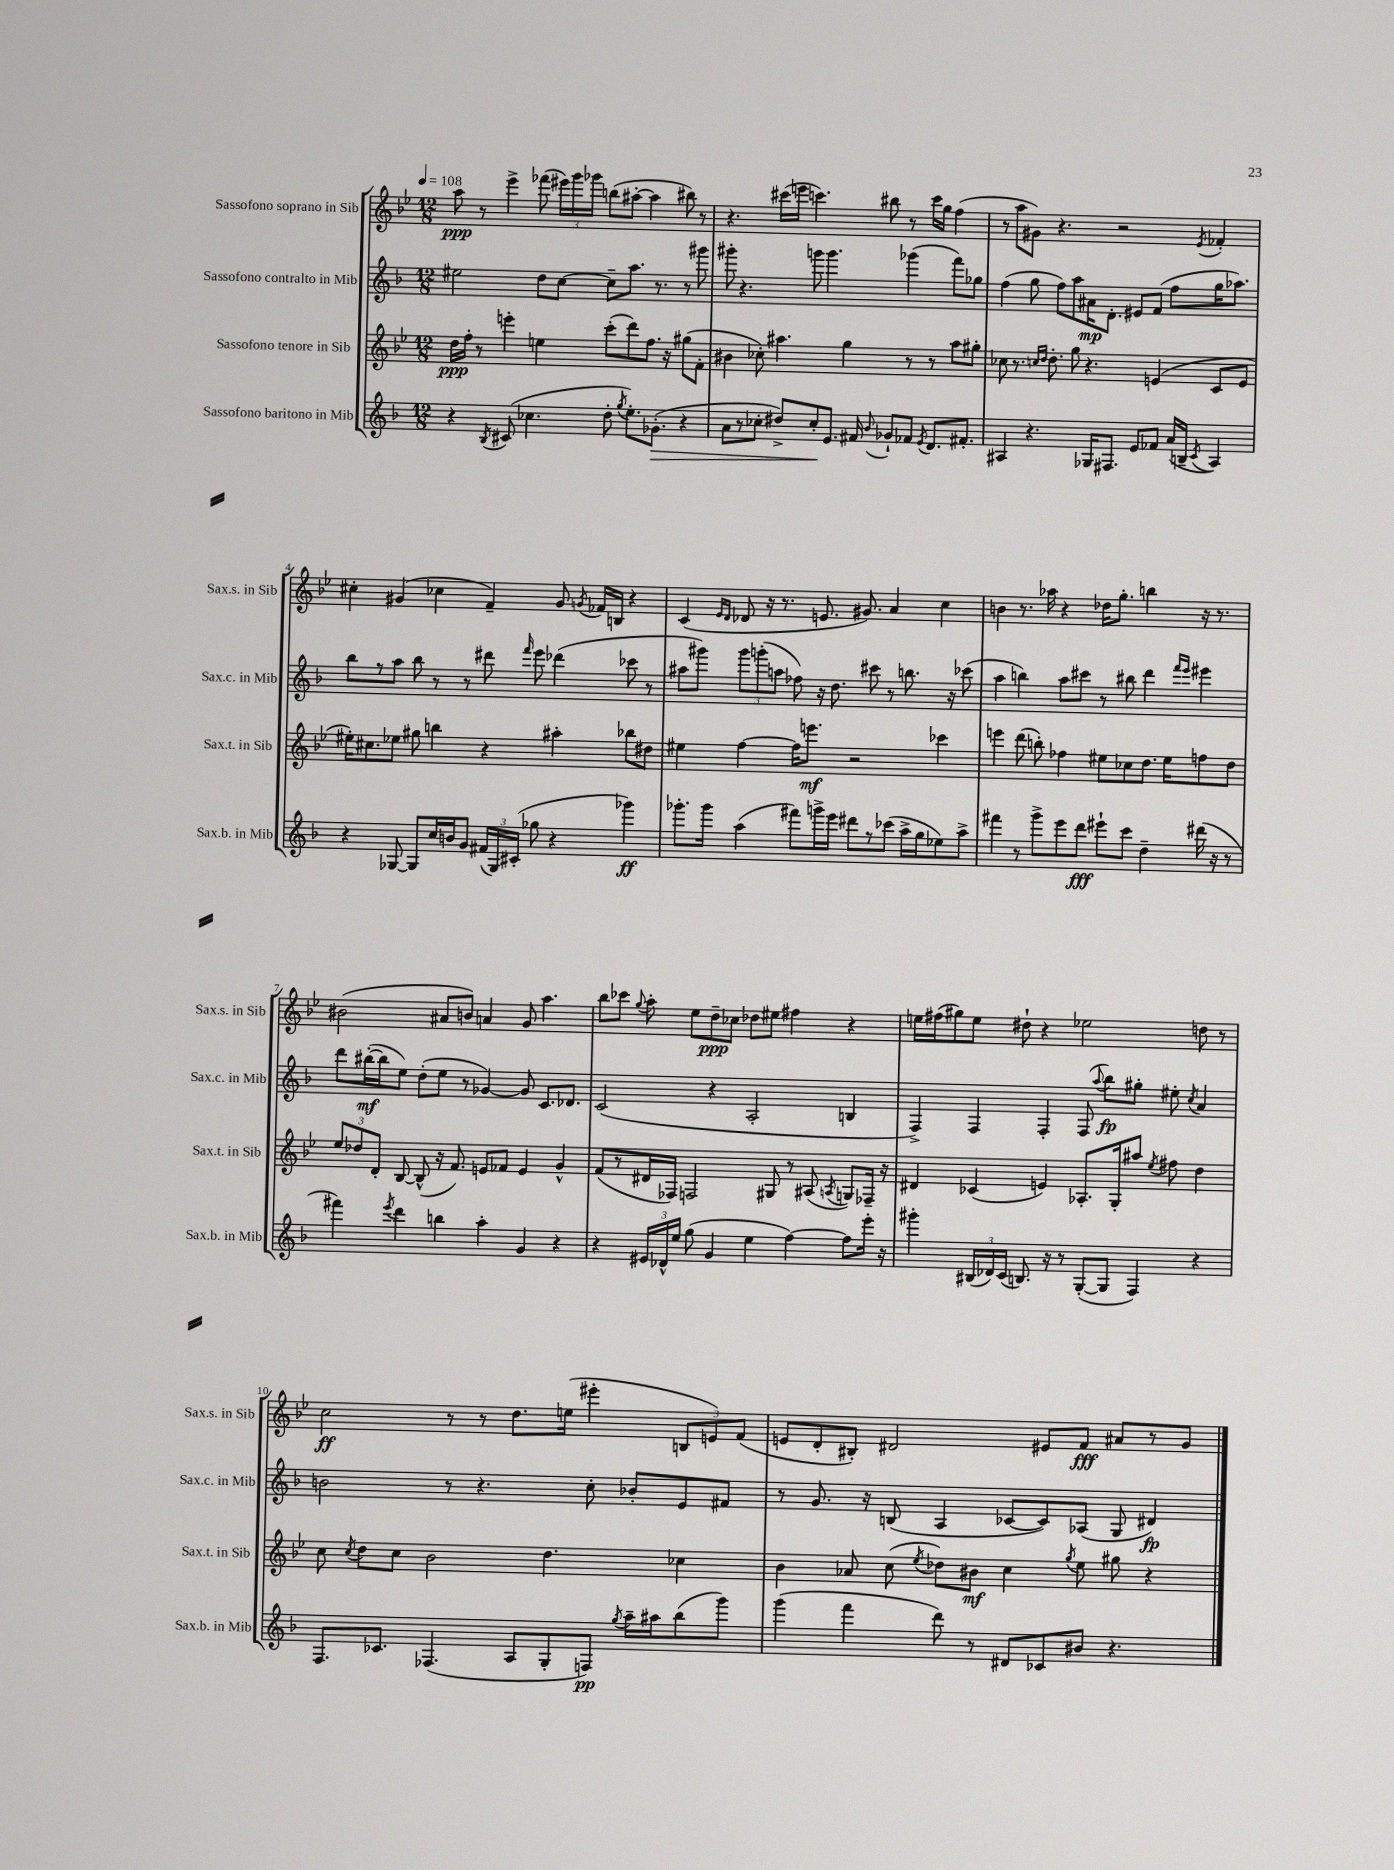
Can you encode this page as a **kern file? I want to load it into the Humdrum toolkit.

**kern	**dynam	**kern	**dynam	**kern	**dynam	**kern	**dynam
*part4	*part4	*part3	*part3	*part2	*part2	*part1	*part1
*staff4	*staff4	*staff3	*staff3	*staff2	*staff2	*staff1	*staff1
*I"Sassofono baritono in Mib	*	*I"Sassofono tenore in Sib	*	*I"Sassofono contralto in Mib	*	*I"Sassofono soprano in Sib	*
*I'Sax.b. in Mib	*	*I'Sax.t. in Sib	*	*I'Sax.c. in Mib	*	*I'Sax.s. in Sib	*
*clefG2	*	*clefG2	*	*clefG2	*	*clefG2	*
*k[b-]	*	*k[b-e-]	*	*k[b-]	*	*k[b-e-]	*
*M12/8	*	*M12/8	*	*M12/8	*	*M12/8	*
*MM108	*	*MM108	*	*MM108	*	*MM108	*
=1	=1	=1	=1	=1	=1	=1	=1
4r	.	16dd\LL	ppp	2ee#X\	.	8aa\	ppp
.	.	16ff'\JJ	.	.	.	.	.
.	.	8r	.	.	.	8r	.
8qB-/	.	.	.	.	.	.	.
(8c#X/	.	4eeen'\	.	.	.	4eee-^\	.
4.cc-X\	.	.	.	.	.	.	.
.	.	4een\	.	8dd\L	.	(8fff-X\	.
.	.	.	.	[8cc\J	.	24eee#X\LL)	.
.	.	.	.	.	.	24ggg\	.
.	.	.	.	.	.	24ggg-X\JJ	.
8dd'\	.	(8ccc'\L	.	8cc~\L]	.	(8bbn\L	.
8qgg/	.	.	.	.	.	.	.
8.ee'\L)	.	8ddd\)	.	8.aa\J	.	[8aa#X'\J	.
.	.	8.ff\J	.	.	.	4aa#\]	.
!	!LO:HP:b	!	!	!	!	!	!
(8.g-X'\J	>	.	.	8.r	.	.	.
.	.	16r	.	.	.	.	.
4r	.	(8gg#X\L	.	8r	.	8bb#X\)	.
.	.	8f'\J	.	8ggg#X\	.	8r	.
=2	=2	=2	=2	=2	=2	=2	=2
8a\L	.	4b#X\	.	8ggg#X'\	.	4.r	.
8r	.	.	.	4.r	.	.	.
8cc-X'\J	.	8cc-X'\)	.	.	.	.	.
8dd#X^/L)	.	4.aa#X\	.	.	.	(16ccc#X\LL	.
.	.	.	.	.	.	16eeen\JJ	.
8cc-'/	.	.	.	8gggn\	.	4.cccn\)	.
8.e/J	]	.	.	4.ggg\	.	.	.
.	.	4gg\	.	.	.	.	.
16f#X/	.	.	.	.	.	.	.
8qqb-/	.	.	.	.	.	.	.
8g-X`/L	.	.	.	.	.	8bb#X\	.
8f-X/J	.	8r	.	(4ggg-X\	.	8r	.
8qe/	.	.	.	.	.	.	.
8.d/L	.	8r	.	.	.	16ccc\LL	.
.	.	.	.	.	.	16gg\JJ	.
.	.	8aa#\L	.	8fff\L)	.	(4ff\	.
8.f#X'/J	.	.	.	.	.	.	.
.	.	8gg#X'\J	.	8gg-X\J	.	.	.
=3	=3	=3	=3	=3	=3	=3	=3
4A#X/	.	8cc-X\	.	(4ff\	.	8r	.
.	.	8.r	.	.	.	8aa\L	.
4.r	.	.	.	8gg\	.	8g#X\J)	.
.	.	16qqccn/LL	.	.	.	.	.
.	.	16qqdd/JJ	.	.	.	.	.
.	.	8.dd'\	.	.	.	.	.
.	.	.	.	8ff\L)	.	4.r	.
.	.	8gg\	.	8aa\	.	.	.
16G-X/KL	.	4.r	.	16a#X\K	mp	.	.
8.F#X/J	.	.	.	8.d'\J	.	.	.
.	.	.	.	.	.	2r	.
8e/L	.	.	.	8e#X/L	.	.	.
8f-X/J	.	(4en/	.	(8f/J	.	.	.
(16a/LL	.	.	.	8ff\L	.	.	.
16Bn~/JJ	.	.	.	.	.	.	.
8qc/	.	.	.	.	.	8qe-/	.
4A#/)	.	8c/L	.	16gg\K	.	4f-X'/	.
.	.	.	.	8.aa-X\J)	.	.	.
.	.	8e/J	.	.	.	.	.
!!LO:LB:g=z
=4	=4	=4	=4	=4	=4	=4	=4
4r	.	16ee#X'\KL)	.	8bb-\L	.	4cc#X'\	.
.	.	8.cc#X\	.	.	.	.	.
.	.	.	.	8r	.	.	.
[8G-X/	.	8ee-X\J	.	8aa\J	.	(4g#X/	.
8G-/L]	.	8gg#X\	.	8bb-\	.	.	.
16cc/L	.	4bbn\	.	8r	.	4cc-X\	.
16bn/J	.	.	.	.	.	.	.
8g/J	.	.	.	8r	.	.	.
(24f#X/LL	.	4r	.	8ddd#X\	.	4f~/)	.
24G-/)	.	.	.	.	.	.	.
(24c#X'/JJ	.	.	.	.	.	.	.
.	.	.	.	16qqfff/	.	.	.
8gg-X\	.	.	.	8eee\	.	.	.
4r	.	4aa#X'\	.	(4ddd-X\	.	8g#/	.
.	.	.	.	.	.	8qgn/	.
.	.	.	.	.	.	16f-X/LL	.
.	.	.	.	.	.	16Bn/JJ	.
4ggg-X\)	ff	8bb-X\L	.	8ccc-X\	.	4r	.
.	.	8dd#X\J	.	8r	.	.	.
=5	=5	=5	=5	=5	=5	=5	=5
8.ggg-X'\L	.	4ee#X\	.	8aa#X\L	.	(4c/	.
.	.	.	.	8ggg#X\J)	.	.	.
16ggg-\Jk	.	.	.	.	.	.	.
.	.	.	.	.	.	16qqe-/LL	.
.	.	.	.	.	.	16qqd/JJ	.
(4aa\	.	[4ff\	.	12ggg#\L	.	8d-X/	.
.	.	.	.	(12gggn'\	.	.	.
.	.	.	.	.	.	16r	.
.	.	.	.	12aan\J	.	.	.
.	.	.	.	.	.	8.r	.
8fff#X\L)	.	16ff\KL]	.	8ff-X\)	.	.	.
.	.	8.eeen\J	mf	.	.	.	.
16gggn^\L	.	.	.	16r	.	8.en/	.
16eee\JJ	.	.	.	8.dd\	.	.	.
8ddd#X\L	.	2r	.	.	.	.	.
.	.	.	.	.	.	8.g#X/)	.
8r	.	.	.	8ccc#X\	.	.	.
(8ccc-X\J	.	.	.	8r	.	4a/	.
16aa^\LL	.	.	.	8.bbn\	.	.	.
16gg\J	.	.	.	.	.	.	.
8ee-X\)	.	4ccc-X\	.	.	.	4cc\	.
.	.	.	.	16r	.	.	.
8aa^\J	.	.	.	(8ccc-X\	.	.	.
=6	=6	=6	=6	=6	=6	=6	=6
4fff#X\	.	4eeen\	.	4aa\	.	4bn\	.
8r	.	(8ddd\	.	4bbn\)	.	8.r	.
8ggg^\L	.	8bbn'\)	.	.	.	.	.
.	.	.	.	.	.	16aa-X\	.
8eee\	.	4ff-X\	.	8aa\L	.	4r	.
8ddd\J	fff	.	.	8ccc#X\J	.	.	.
8eee#X`\L	.	8ee#X\L	.	8r	.	16dd-X\KL	.
.	.	.	.	.	.	8.gg'\J	.
8ccc\J	.	8cc-X\	.	8bb#X\	.	.	.
4dd~\	.	8.dd\J	.	4ddd\	.	4bbn\	.
.	.	16ee#\KL	.	.	.	.	.
.	.	.	.	16qqfff/LL	.	.	.
.	.	.	.	16qqeee/JJ	.	.	.
(16ddd#X\	.	8ffn\	.	4eee#X\	.	16r	.
16r	.	.	.	.	.	8.r	.
8r	.	8dd\J	.	.	.	.	.
!!LO:LB:g=z
=7	=7	=7	=7	=7	=7	=7	=7
4fff#X\)	.	12ee-/L	.	8ddd\L	.	(2b#X\	.
.	.	12dd-X/	.	.	.	.	.
.	.	.	.	([16bb#X'\L	mf	.	.
.	.	12d'/J	.	.	.	.	.
.	.	.	.	16bb#\J]	.	.	.
8qeee/	.	.	.	.	.	.	.
4ddd\	.	[8B-/	.	8ee\J)	.	.	.
.	.	(8B-^^/]	.	(8dd'\L	.	.	.
4bbn\	.	16r	.	8ee\J	.	8a#X/L	.
.	.	8.f/)	.	.	.	.	.
.	.	.	.	8r	.	8bn/J)	.
4aa'\	.	8en/L	.	[4g-X/)	.	4an/	.
.	.	8f-X/J	.	.	.	.	.
4g/	.	4e/	.	8g-/]	.	8g/	.
.	.	.	.	8.c/L	.	4.aa\	.
4r	.	4g^^/	.	.	.	.	.
.	.	.	.	8.d-X/J	.	.	.
=8	=8	=8	=8	=8	=8	=8	=8
4r	.	(8f/L	.	(2c/	.	8bb-\L	.
.	.	8r	.	.	.	8ccc-X\J	.
.	.	.	.	.	.	8qqgg/	.
24e#X/LL	.	16d#X/L	.	.	.	8aa'\	.
24d-X^^/	.	.	.	.	.	.	.
.	.	16F-X/JJ)	.	.	.	.	.
24ee/JJ	.	.	.	.	.	.	.
(8gg\	.	2Fn/	.	.	.	8ee-\L	.
4g/	.	.	.	4r	.	8dd~\	ppp
.	.	.	.	.	.	8cc-X\J	.
4ee\	.	.	.	2A'/	.	8dd-X\L	.
.	.	8G#X/	.	.	.	8ee#X\J	.
[4ff\)	.	8r	.	.	.	4ff#X\	.
.	.	(8A#X/	.	.	.	.	.
.	.	8qAn/	.	.	.	.	.
8ff\L]	.	8Gn/L)	.	4Bn/	.	4r	.
16eee'\Jk	.	16F-X~/Jk	.	.	.	.	.
16r	.	16r	.	.	.	.	.
=9	=9	=9	=9	=9	=9	=9	=9
4ggg#X'\	.	4d#X/	.	4F^/)	.	16een\LL	.
.	.	.	.	.	.	(16ff#X\J	.
.	.	.	.	.	.	8gg#X\)	.
(24B#X/LL	.	(4c-X/	.	4F/	.	8ee\J	.
24d-X/)	.	.	.	.	.	.	.
(24c/JJ	.	.	.	.	.	.	.
8.Bn/)	.	.	.	.	.	8dd#X`\	.
.	.	4en/)	.	4F'/	.	4r	.
16r	.	.	.	.	.	.	.
8r	.	.	.	.	.	.	.
([8G'/L	.	8.A-X'/L	.	(8F/	.	2ee-X\	.
.	.	.	.	8qqaa/	.	.	.
8G/J]	.	.	.	8bb-\L)	fp	.	.
.	.	16G'/k	.	.	.	.	.
4F/)	.	8aa#X/J	.	8gg#X'\J	.	.	.
.	.	8qee-/	.	.	.	.	.
.	.	8ff#X\	.	8ee#X'\	.	.	.
.	.	.	.	8qcc/	.	.	.
4r	.	4dd\	.	4a/	.	8ddn\	.
.	.	.	.	.	.	8r	.
!!LO:LB:g=z
=10	=10	=10	=10	=10	=10	=10	=10
8.F/L	.	8cc\	.	2bn\	.	2cc\	ff
.	.	8qcc/	.	.	.	.	.
.	.	8dd\L	.	.	.	.	.
8.c-X/J	.	.	.	.	.	.	.
.	.	8cc\J	.	.	.	.	.
(4.F-X/	.	2b-\	.	.	.	.	.
.	.	.	.	8r	.	8r	.
.	.	.	.	4.r	.	8r	.
8A/L	.	.	.	.	.	8.dd\L	.
8G'/	.	4.dd\	.	.	.	.	.
.	.	.	.	.	.	(16een\Jk	.
8Fn/J)	pp	.	.	8cc'\	.	4eee#X'\	.
8qgg/	.	.	.	.	.	.	.
16aa~\LL	.	.	.	8b-X'/L	.	.	.
16aa#X\J	.	.	.	.	.	.	.
(8bb-\	.	4cc-X\	.	8e/	.	12Bn/L	.
.	.	.	.	.	.	12en/)	.
8ggg\J)	.	.	.	8f#X/J	.	.	.
.	.	.	.	.	.	(12f/J	.
=11	=11	=11	=11	=11	=11	=11	=11
(4ggg\	.	4b-\	.	8r	.	8en/L	.
.	.	.	.	8.g/	.	8d'/	.
4fff\	.	8a-X/	.	.	.	8B#X'/J)	.
.	.	.	.	16r	.	.	.
.	.	(8cc\	.	(8Bn/	.	2d#X/	.
.	.	8qee-/	.	.	.	.	.
8ddd\)	.	8dd-X\L)	.	4A/	.	.	.
8r	.	8b#X\J	mf	.	.	.	.
8d#X/L	.	4cc\	.	[8c-X/L	.	.	.
8c-X/	.	.	.	8c-/])	.	8e#X/L	.
.	.	8qgg/	.	.	.	.	.
8b#X/J	.	8ee-\	.	(8A-X/J	.	8f/J	fff
4.r	.	8gg#X\	.	8G/	.	8a#X/L	.
.	.	4r	.	4d#X/)	fp	8r	.
.	.	.	.	.	.	8g/J	.
==	==	==	==	==	==	==	==
*-	*-	*-	*-	*-	*-	*-	*-
